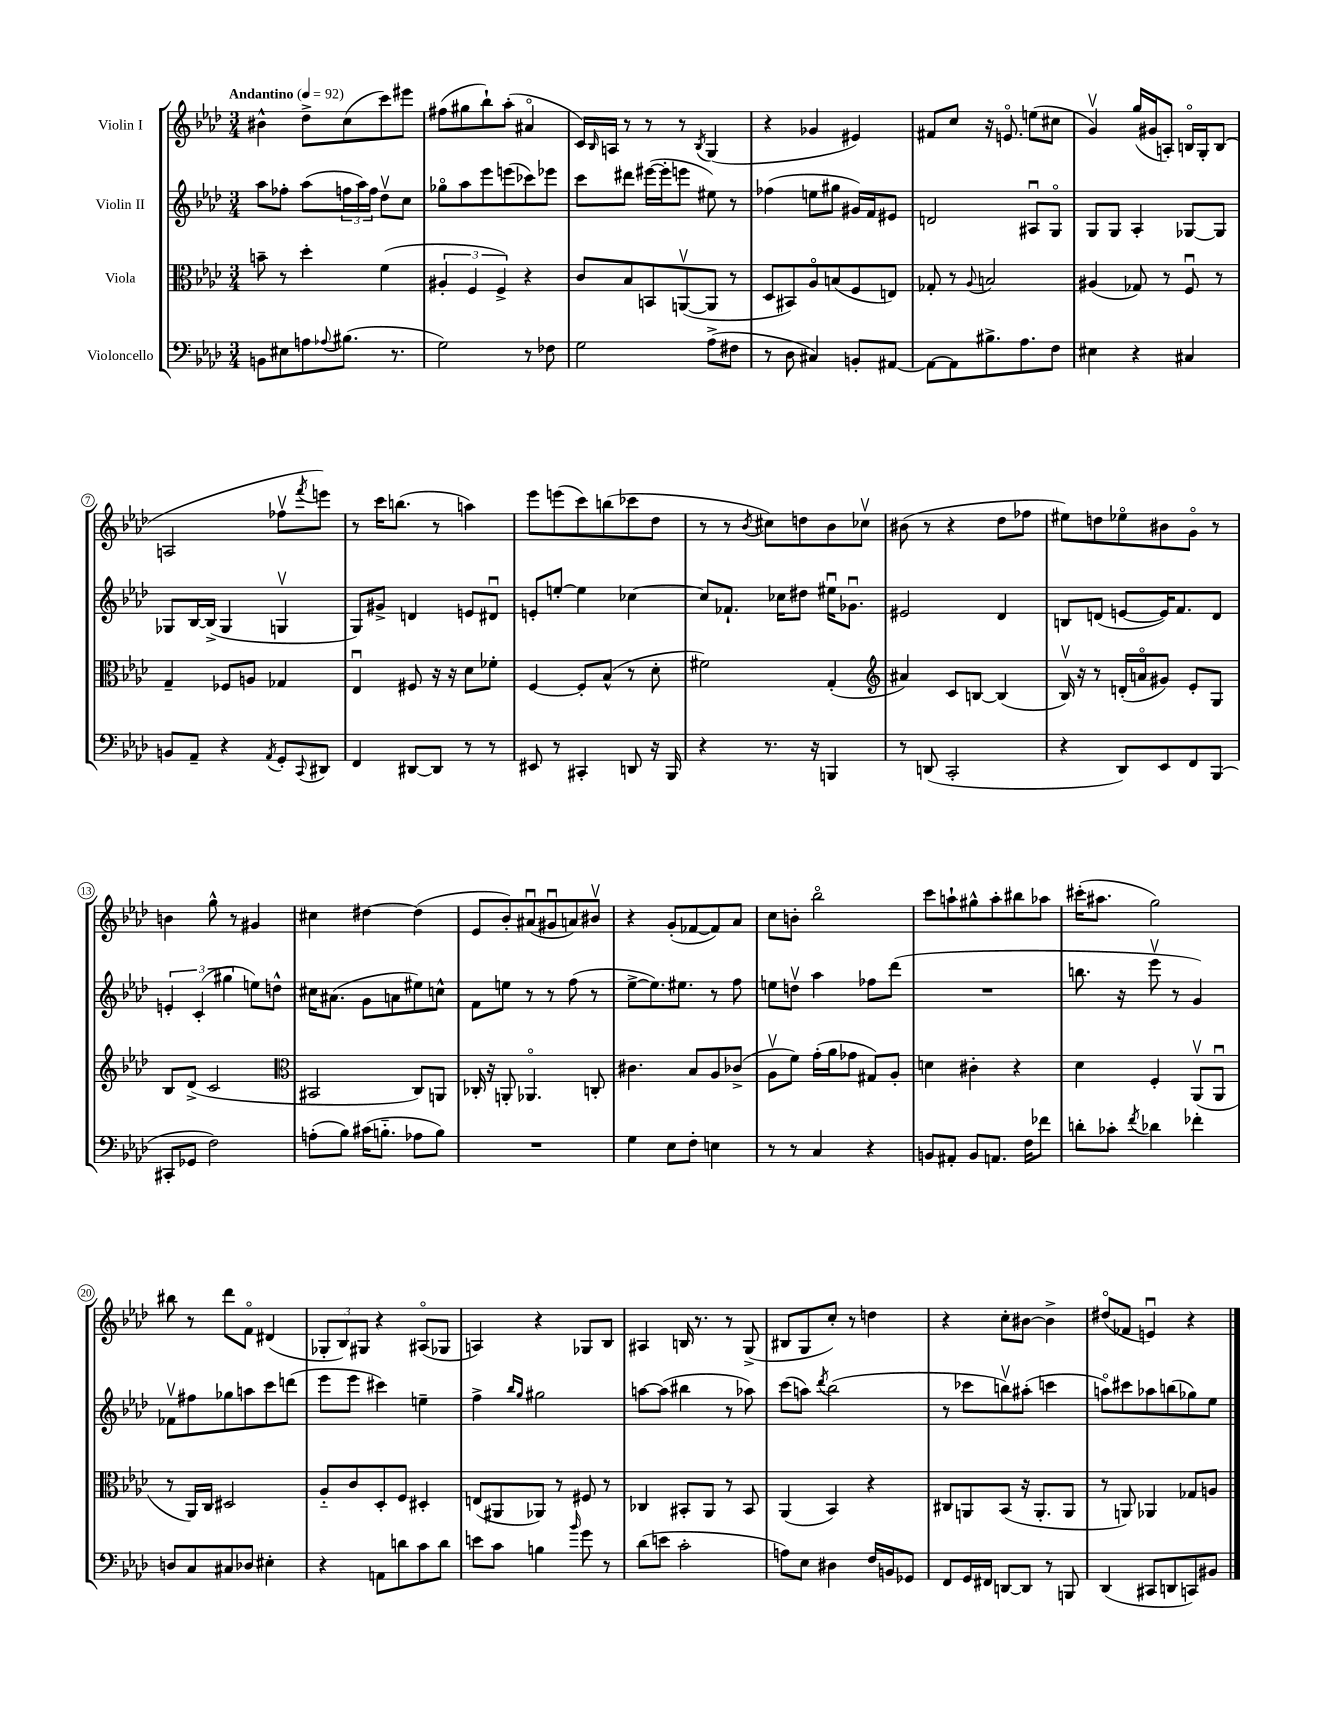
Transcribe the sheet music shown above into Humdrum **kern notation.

**kern	**kern	**kern	**kern
*part4	*part3	*part2	*part1
*staff4	*staff3	*staff2	*staff1
*I"Violoncello	*I"Viola	*I"Violin II	*I"Violin I
*clefF4	*clefC3	*clefG2	*clefG2
*k[b-e-a-d-]	*k[b-e-a-d-]	*k[b-e-a-d-]	*k[b-e-a-d-]
*M3/4	*M3/4	*M3/4	*M3/4
*MM92	*MM92	*MM92	*MM92
=1	=1	=1	=1
!	!	!	!LO:TX:a:B:t=Andantino
8BBn\L	8bn~\	8aa-\L	4b#X^^\
8E#X\	8r	8ff-X'\J	.
8An\	4dd-'\	(8aa-\L	8dd-^\L
8qqA-X/	.	.	.
(8.B#X\J	.	24ffn\L	(8cc\
.	.	24aa-\)	.
.	.	24ff\JJ	.
.	(4f\	8dd-v\L	8ccc\)
8.r	.	.	.
.	.	8cc\J	8eee#X\J
=2	=2	=2	=2
2G\)	6A#X'/	8gg-X\L	(8ff#X\L
.	.	8aa-\	8gg#X\
.	6F/	.	.
.	.	8eee-\	8bb-`\)
.	6F^/)	.	.
.	.	(8eeen\	(8aa-'\J
8r	4r	8ccc-X\)	4a#X/
8F-X\	.	8eee-X\J	.
=3	=3	=3	=3
2G\	8c/L	8ccc\L	16c/LL)
.	.	.	16qqB-/
.	.	.	16An/JJ
.	8B-/	8ddd#X\J	8r
.	8BBn/	([16eee#X\LL	8r
.	.	16eee#'\J]	.
.	([8AAnv/	8eeen\J	8r
.	.	.	8qB-/
(8A-^\L	8AA/J]	8ee#X\)	(4G/
8F#X\J	8r	8r	.
=4	=4	=4	=4
8r	8D-/L	(4ff-X\	4r
8D-\	8BB#X/)	.	.
4C#X/)	8A-/	8een\L	4g-X/
.	(8Bn/	8gg#X\J	.
8BBn'/L	8F/	16g#X/LL)	4e#X/)
.	.	16f/J	.
[8AA#X/J	8En/J)	8e#X/J	.
=5	=5	=5	=5
8AA#\L_	8G-X'/	2dn/	8f#X/L
8AA#\]	8r	.	8cc/J
.	8qqA-/	.	.
8.B#X^\	2Bn/	.	16r
.	.	.	8.en/
8.A-\	.	.	.
.	.	8A#Xu/L	(8een\L
8F\J	.	8G/J	8cc#X\J
=6	=6	=6	=6
4E#X\	(4A#X/	8G/L	4gv/)
.	.	8G/J	.
4r	8G-X/)	4A-'/	(16gg/LL
.	.	.	16g#X/J
.	8r	.	8An'/J)
4C#X/	8Fu/	[8G-X/L	16Bn/LL
.	.	.	16G'/J
.	8r	8G-/J]	(8B/J
!!LO:LB:g=z
=7	=7	=7	=7
8BBn/L	4G~/	8G-X/L	2An/
8AA-~/J	.	[16B-/L	.
.	.	(16B-^/JJ]	.
4r	8F-X/L	4G-/	.
.	8An/J	.	.
8qAA-/	.	.	.
8GG'/L	4G-X/	4Gnv/	8ff-Xv\L
8qqCC/	.	.	8qfff/
8DD#X/J	.	.	8eeen\J)
=8	=8	=8	=8
4FF/	4E-u/	8G/L)	8r
.	.	8g#X^/J	16ccc\KL
.	.	.	(8.bbn\J
[8DD#X/L	8F#X/	4dn/	.
8DD#/J]	16r	.	8r
.	16r	.	.
8r	8d-\L	8en/L	4aan\)
8r	8f-X'\J	8d#Xu/J	.
=9	=9	=9	=9
8EE#X/	[4F/	8en'/L	8eee-\L
8r	.	[8een'/J	(8eeen\
4CC#X'/	8F'/L]	4ee\]	8ccc\)
.	(8B-^^/J	.	(8bbn\
8DDn/	8r	[4cc-X\	8ccc-X\
16r	8d-'\	.	8dd-\J
16BBB-/	.	.	.
=10	=10	=10	=10
4r	2f#X\)	8cc-/L]	8r
.	.	8.f-X`/J	8r
.	.	.	8qb-/
8.r	.	.	8cc#X\L)
.	.	16cc-X\KL	.
.	.	8dd#X\J	8ddn\
16r	.	.	.
4BBBn/	(4G'/	16ee#Xu\KL	8b-\
.	.	8.g-Xu\J	.
.	.	.	8cc-Xv\J
=11	=11	=11	=11
*	*clefG2	*	*
8r	4a#X/)	2e#X/	(8b#X\
(8DDn/	.	.	8r
2CC'/	8c/L	.	4r
.	[8Bn/J	.	.
.	(4B/]	4d-/	8dd-\L
.	.	.	8ff-X\J
=12	=12	=12	=12
4r	16B-v/)	8Bn/L	8ee#X\L)
.	16r	.	.
.	8r	(8dn/J	8ddn\
8DD-/L)	(16dn'/LL	[8en/L	8ee-X\
.	16an/J	.	.
8EE-/	8g#X/J)	16e/K])	8b#X\
.	.	8.f/	.
8FF/	8e-'/L	.	8g\J
(8BBB-/J	8G/J	8d/J	8r
!!LO:LB:g=z
=13	=13	=13	=13
8CC#X'/L	8B-/L	6en'/	4bn\
8GG-X/J	(8d-^/J	.	.
.	.	(6c'/	.
2F\)	2c/	.	8gg^^\
.	.	6gg#X\	.
.	.	.	8r
.	.	8een\L)	4g#X/
.	.	8ddn^^\J	.
=14	=14	=14	=14
*	*clefC3	*	*
(8An'\L	2BB#X/	16cc#X\KL	4cc#X\
.	.	(8.a#X\J	.
8B-\J)	.	.	.
(16c#X\KL	.	8g\L	[4dd#X\
8.Bn\J	.	.	.
.	.	8an\	.
8A-X\L	8C/L)	8ee#X\)	(4dd#\]
8B\J)	8AAn/J	8ccn^^\J	.
=15	=15	=15	=15
2.r	16C-X'/	8f\L	8e-/L
.	16r	.	.
.	8AAn'/	8een\J	8b-'/)
.	4.AA-X/	8r	(8a#Xu/
.	.	8r	8g#Xu/
.	.	(8ff\	8an/)
.	8Cn'/	8r	8b#Xv/J
=16	=16	=16	=16
4G\	4.c#X\	[8ee-^\L	4r
.	.	8.ee-\])	.
8E-\L	.	.	(8g'/L
.	.	8.ee#X\J	.
8F'\J	8B-/L	.	[8f-X/
4En\	8A-/	8r	8f-/])
.	(8c-X^/J	8ff\	8a-/J
=17	=17	=17	=17
8r	8A-v\L	8een\L	8cc\L
8r	8f\J)	8ddnv\J	8bn'\J
4C/	(16g'\LL	4aa-\	2bb-\
.	16a-\J	.	.
.	8g-X\J	.	.
4r	8G#X/L)	8ff-X\L	.
.	8A-'/J	(8ddd-\J	.
=18	=18	=18	=18
8BBn/L	4dn\	2.r	8ccc\L
8AA#X'/J	.	.	8aan`\
8BB/L	4c#X'\	.	8gg#X^^\
8.AAn/J	.	.	8aa'\
.	4r	.	8bb#X\
16F\KL	.	.	.
8f-X\J	.	.	8aa-X\J
=19	=19	=19	=19
8dn'\L	4d-\	8.bbn\	(16ccc#X'\KL
.	.	.	8.aa#X\J
8c-X'\J	.	.	.
.	.	16r	.
8qf/	.	.	.
4d-X\	4F'/	8eee-v\	2gg\)
.	.	8r	.
4f-X'\	(8AA-v/L	4g/)	.
.	8AA-u/J	.	.
!!LO:LB:g=z
=20	=20	=20	=20
8Dn/L	8r	8f-Xv\L	8bb#X\
8C/	16AA-/LL)	8ff#X\	8r
.	16C/JJ	.	.
8C#X/	2D#X/	8gg-X\	8ddd-\L
8D-X/J	.	8aan\	8f\J
4E#X'\	.	8ccc\	(4d#X/
.	.	(8dddn\J	.
=21	=21	=21	=21
4r	8A-/L	8eee-\L	12G-X'/L
.	.	.	12B-/)
.	8c/	8eee-\J	.
.	.	.	12G#X/J
8AAn\L	8D-'/	4ccc#X\)	4r
8dn\	8F/J	.	.
8c\	4D#X'/	4een~\	(8A#X/L
8d\J	.	.	8G-X/J
=22	=22	=22	=22
8en\L	(8En/L	4ff^\	4An/)
8c\J	8AA#X/	.	.
.	.	16qqbb-/LL	.
.	.	16qqgg/JJ	.
4Bn\	8AA-X/J)	2gg#X\	4r
.	8r	.	.
16qqb-/	.	.	.
8g\	8F#X/	.	8G-X/L
8r	8r	.	8B-/J
=23	=23	=23	=23
(8d-\L	4C-X/	[8aan\L	4A#X/
8en\J	.	(8aa\J]	.
2c'\	8BB#X'/L	4bb#X\	16Bn/
.	.	.	8.r
.	8AA-/J	.	.
.	8r	8r	8r
.	8BB#/	8aa-X\)	(8G^/
=24	=24	=24	=24
8An\L)	(4AA-/	(8ccc\L	8B#X/L
8E-\J	.	8aan\J)	8G/
.	.	8qddd-/	.
4D#X\	4BB-/)	(2bb-\	8cc'/J)
.	.	.	8r
16F/LL	4r	.	4ddn\
16BBn/J	.	.	.
8GG-X/J	.	.	.
=25	=25	=25	=25
8FF/L	8C#X/L	8r	4r
16GG/L	8AAn/	8ccc-X\L	.
16FF#X/JJ	.	.	.
[8DDn/L	(8BB-/J	8bbnv\)	8cc'\L
8DD/J]	16r	(8aa#X'\J	[8b#X\J
.	8.AA'/L	.	.
8r	.	4cccn\	4b#^\]
8BBBn/	8AA/J	.	.
=26	=26	=26	=26
(4DD-/	8r	8aan\L)	(8dd#X/L
.	8AAn/)	8ccc#X\	8f-X/J
8CC#X/L	4AA-X/	8aa-X\	4enu/)
8DDn/	.	(8bbn\	.
8CCn/)	8G-X/L	8gg-X\)	4r
8BB#X/J	8An/J	8ee-\J	.
==	==	==	==
*-	*-	*-	*-
